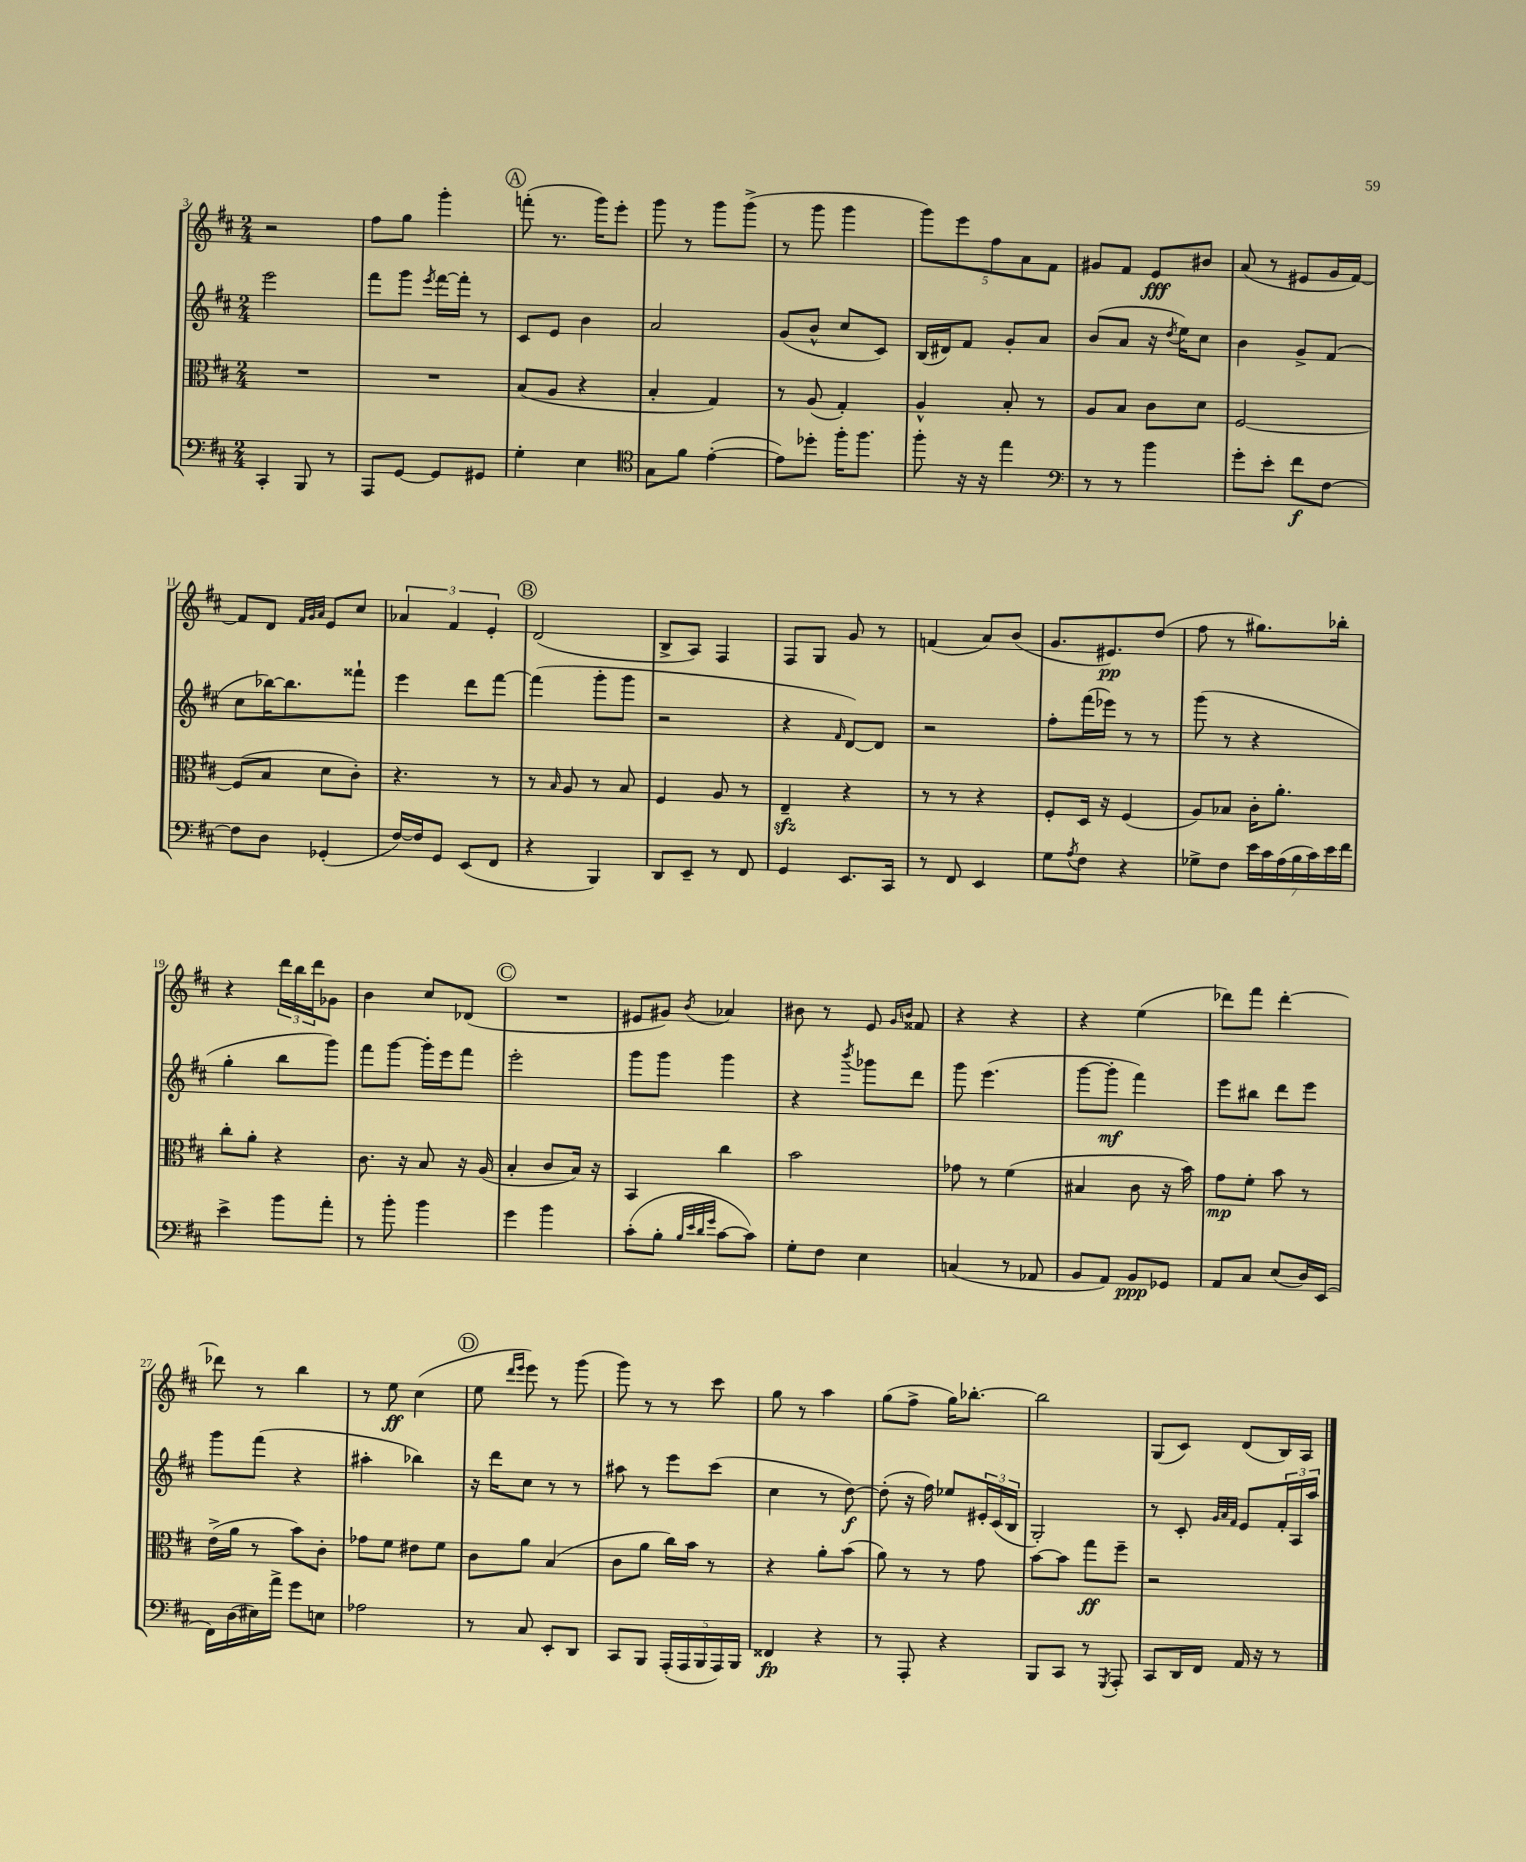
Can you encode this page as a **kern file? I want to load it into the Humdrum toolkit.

**kern	**kern	**kern	**kern
*staff4	*staff3	*staff2	*staff1
*clefF4	*clefC3	*clefG2	*clefG2
*k[f#c#]	*k[f#c#]	*k[f#c#]	*k[f#c#]
*M2/4	*M2/4	*M2/4	*M2/4
4CC#'/	2r	2eee\	2r
8BBB/	.	.	.
8r	.	.	.
=	=	=	=
8AAA/L	2r	8fff#\L	8ff#\L
[8GG/J	.	8ggg\J	8gg\J
.	.	8qeee/	.
8GG/]L	.	[16fff#\LL	4ggg'\
.	.	16fff#'\]JJ	.
8GG#/J	.	8r	.
=	=	=	=
4G'\	(8B/L	8c#/L	(8fff'\
.	8A/J	8e/J	8.r
4E\	4r	4b\	.
.	.	.	16ggg\LK)
.	.	.	8eee'\J
=	=	=	=
*clefC4	*	*	*
8G\L	4B'/	2a/	8ggg\
8f#\J	.	.	8r
([4e'\	4G/)	.	8ggg\L
.	.	.	(8ggg^\J
=	=	=	=
8e\]L)	8r	(8g/L	8r
8dd-'\J	(8A/	8b^^/J	8ggg\
16ff#'\LK	4G'/)	8cc#/L	4ggg\
8.ff#\J	.	.	.
.	.	8c#/J)	.
=	=	=	=
8ff#'\	4A^^/	(16B/LL	10ggg\L)
.	.	16d#/J)	.
.	.	.	10eee\
16r	.	8f#/J	.
16r	.	.	.
.	.	.	10ff#\
4ee\	8B'/	8g'/L	.
.	.	.	10a\
.	8r	8a/J	.
.	.	.	10f#\J
=	=	=	=
*clefF4	*	*	*
8r	8A/L	(8b/L	8g#/L
8r	8B/J	8a/J	8f#/J
4b\	8c#\L	16r	8e/L
.	.	8qdd/	.
.	.	16ee\LK)	.
.	8d\J	8cc#\J	8b#/J
=	=	=	=
8g'\L	[2F#/	4b\	(8a/
8e'\J	.	.	8r
8f#\L	.	8g^/L	8e#/L
[8F#\J	.	(8f#/J	16g/L
.	.	.	[16f#/JJ)
=	=	=	=
8F#\]L	(8F#/]L	8cc#\L	8f#/]L
8D\J	8B/J	[16bb-\K)	8d/J
.	.	8.bb-\]	.
.	.	.	32qqf#/LLL
.	.	.	32qqg/
.	.	.	32qqa/JJJ
(4GG-'/	8d\L	.	8e/L
.	8c#'\J)	8fff##`\J	8cc#/J
=	=	=	=
[16F#/LL)	4.r	4eee\	6a-/
16F#/]J	.	.	.
8GG/J	.	.	.
.	.	.	6f#/
(8EE/L	.	8ddd\L	.
.	.	.	6e'/
8FF#/J	8r	[8fff#\J	.
=	=	=	=
4r	8r	(4fff#\]	(2d/
.	16qqB/	.	.
.	8A/	.	.
4BBB/)	8r	8ggg'\L	.
.	8B/	8ggg\J	.
=	=	=	=
8DD/L	4F#/	2r	8B^/L
8EE~/J	.	.	8A/J)
8r	8A/	.	4F#/
8FF#/	8r	.	.
=	=	=	=
4GG/	4E~/	4r	8F#/L
.	.	.	8G/J
.	.	16qqf#/	.
8.EE/L	4r	[8d/L)	8g/
.	.	8d/]J	8r
16CC#/Jk	.	.	.
=	=	=	=
8r	8r	2r	(4f/
8FF#/	8r	.	.
4EE/	4r	.	8a/L)
.	.	.	(8b/J
=	=	=	=
8G\L	8F#'/L	8ff#'\L	8.g/L
8qA/	.	.	.
8F#\J	16D/Jk	(16fff#\L	.
.	16r	16eee-\JJ)	8.e#/)
4r	(4F#/	8r	.
.	.	8r	(8dd/J
=	=	=	=
8G-^\L	8A/L)	(8ggg\	8ff#\
8F#\J	8B-/J	8r	8r
28e\LL	16c#'\LK	4r	8.gg#\L)
28c#\	.	.	.
.	8.a'\J	.	.
(28A\	.	.	.
28B\	.	.	.
28c#\)	.	.	.
28e\	.	.	.
.	.	.	16bb-'\Jk
28f#\JJ	.	.	.
=	=	=	=
4e^\	8cc#'\L	4gg'\	4r
.	8a'\J	.	.
8b\L	4r	8bb\L	24ddd\LL
.	.	.	24bb\
.	.	.	24ddd\J
8a'\J	.	8ggg\J)	8g-\J
=	=	=	=
8r	8.c#\	8fff#\L	4b\
8b'\	.	[8ggg\J	.
.	16r	.	.
4b\	8B/	16ggg'\]LL	8cc#/L
.	.	16eee\J	.
.	16r	8fff#\J	(8d-/J
.	(16A/	.	.
=	=	=	=
4g\	4B'/	2eee'\	2r
4b\	8c#/L	.	.
.	16B/Jk)	.	.
.	16r	.	.
=	=	=	=
(8c#'\L	4BB/	8ggg\L	8e#/L
8B'\J	.	8ggg\J	8g#/J)
32qqB/LLL	.	.	.
32qqe/	.	.	.
32qqd/	.	.	.
32qqg/JJJ	.	.	8qb/
[8c#\L	4cc#\	4ggg\	4a-/
8c#\]J)	.	.	.
=	=	=	=
8G'\L	2b\	4r	8b#\
8F#\J	.	.	8r
.	.	8qbbb/	.
4E\	.	8ggg-\L	8e/
.	.	.	16qqg/LL
.	.	.	16qqb/JJ
.	.	8ddd\J	8f##/
=	=	=	=
(4C/	8g-\	8ggg\	4r
.	8r	(4.eee\	.
8r	(4f#\	.	4r
8AA-/	.	.	.
=	=	=	=
8BB/L	4B#/	[8ggg\L	4r
8AA/J)	.	8ggg'\]J	.
8BB/L	8c#\	4fff#\)	(4ee\
8GG-/J	16r	.	.
.	16b\)	.	.
=	=	=	=
8AA/L	8g\L	8eee\L	8ddd-\L)
8C#/J	8f#'\J	8bb#\J	8fff#\J
(8E/L	8b\	8ddd\L	[4ddd-'\
16D/L)	8r	8eee\J	.
(16EE/JJ	.	.	.
=	=	=	=
16FF#\LL)	(16e^\LL	8ggg\L	8ddd-\]
(16D\	16a\JJ	.	.
16E#\)	8r	(8fff#\J	8r
16a^\JJ	.	.	.
8g\L	8b\L)	4r	4bb\
8E\J	8c#'\J	.	.
=	=	=	=
2A-\	8g-\L	4aa#'\	8r
.	8f#\J	.	8ee\
.	8e#\L	4bb-\)	(4cc#\
.	8f#\J	.	.
=	=	=	=
8r	8c#\L	16r	8ee\
.	.	16ddd\LK	.
.	.	.	16qqddd/LL
.	.	.	16qqeee/JJ
8C#/	8a\J	8cc#\J	8eee\)
8EE'/L	(4B/	8r	8r
8DD/J	.	8r	(8ggg\
=	=	=	=
8CC#/L	8c#\L	8aa#\	8ggg\)
8BBB/J	8a\J	8r	8r
(20AAA'/LL	16cc#\LL)	8eee\L	8r
20AAA/	.	.	.
.	16b\JJ	.	.
20BBB/	.	.	.
.	8r	(8ccc#\J	8ccc#\
20AAA/)	.	.	.
20BBB/JJ	.	.	.
=	=	=	=
4FF##/	4r	4cc#\	8gg\
.	.	.	8r
4r	8a'\L	8r	4aa\
.	(8b\J	[8dd\)	.
=	=	=	=
8r	8a\)	(8dd'\]	(8gg\L
8AAA'/	8r	16r	8ff#^\J
.	.	16ff#\)	.
4r	8r	8ee-/L	16gg\LK)
.	.	.	[8.bb-'\J
.	8g\	24e#'/L	.
.	.	(24c#/	.
.	.	24B/JJ	.
=	=	=	=
8BBB/L	[8b\L	2G'/)	2bb-\]
8CC#/J	8b\]J	.	.
8r	8gg\L	.	.
8qGGG/	.	.	.
8AAA'/	8ff#~\J	.	.
=	=	=	=
8CC#/L	2r	8r	(8G/L
16DD/L	.	8c#'/	8c#/J)
16FF#/JJ	.	.	.
.	.	32qqg/LLL	.
.	.	32qqa/	.
.	.	32qqf#/JJJ	.
16AA/	.	8e/L	(8d/L
16r	.	.	.
8r	.	24f#'/L	16B/L)
.	.	24A/	.
.	.	.	16A/JJ
.	.	24aa/JJ	.
==	==	==	==
*-	*-	*-	*-
